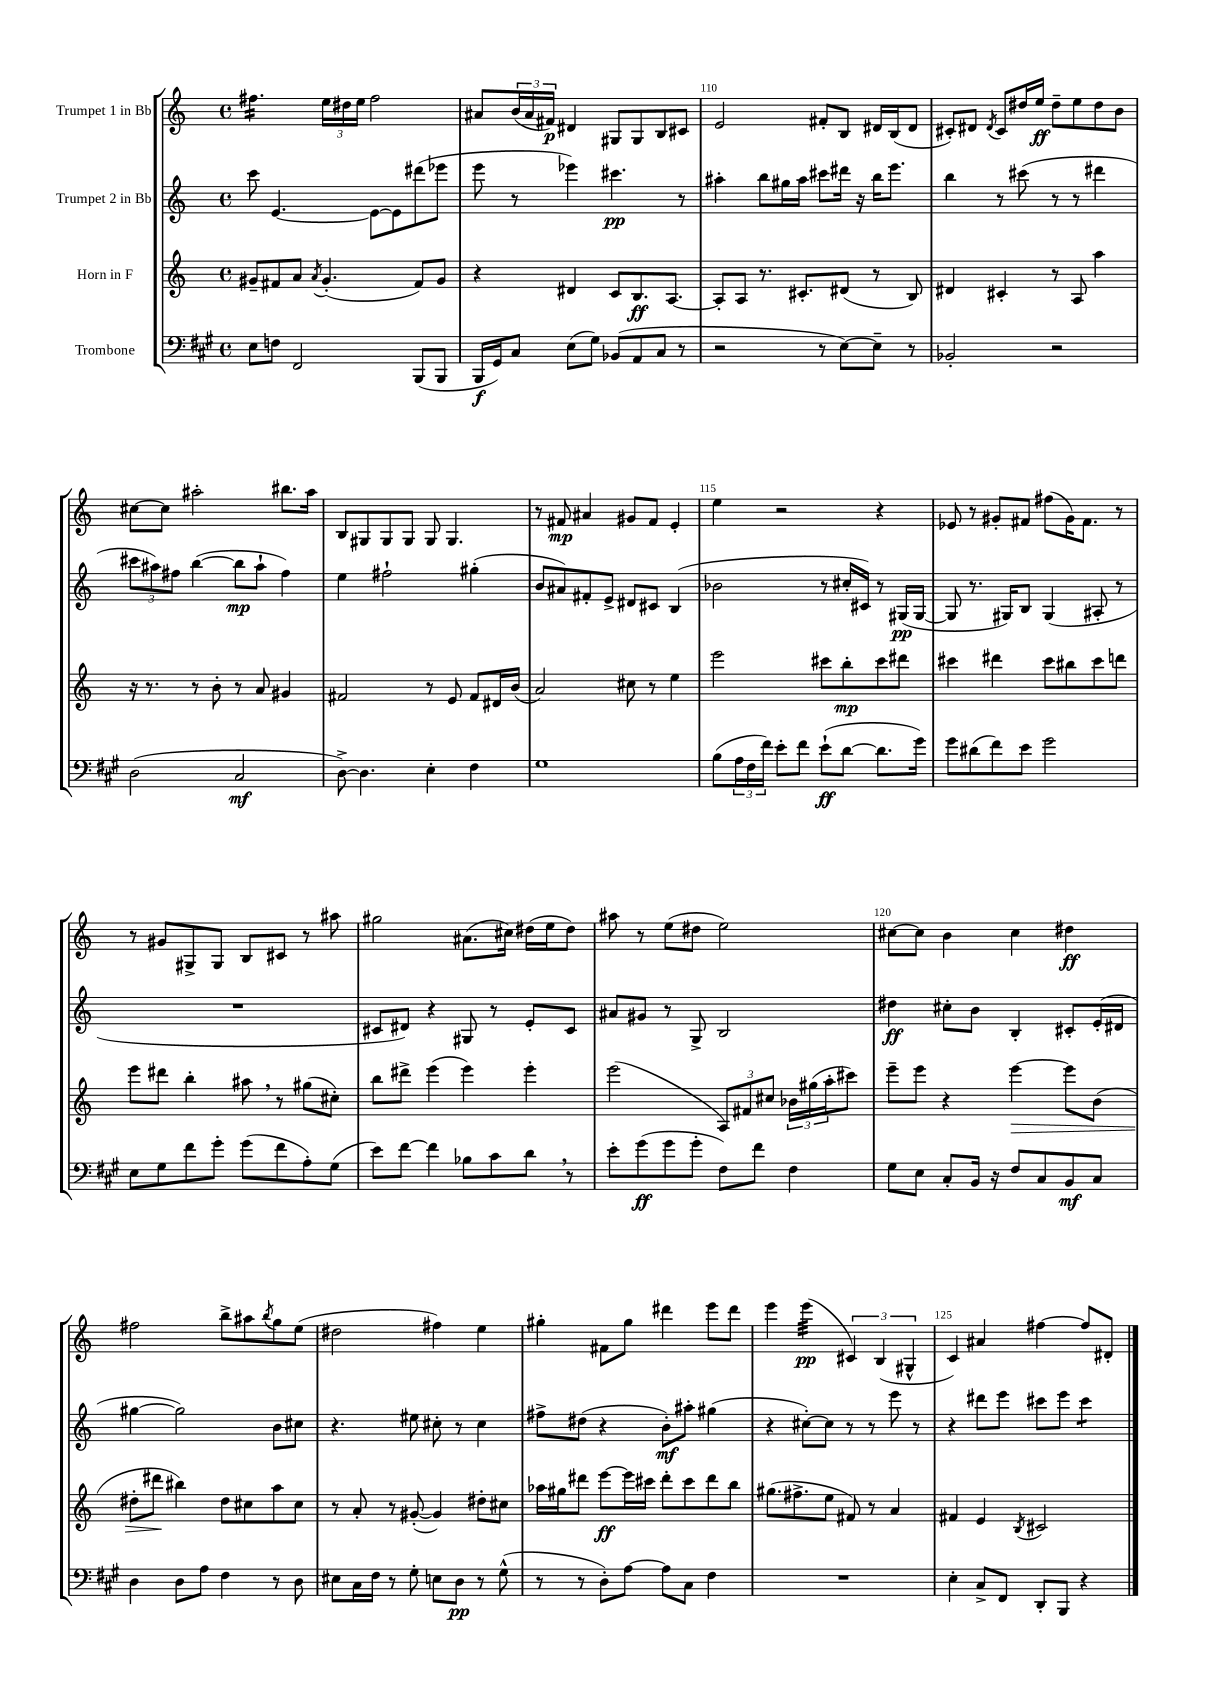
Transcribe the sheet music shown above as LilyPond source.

<<
\new StaffGroup <<
\new Staff = "s0" \with { instrumentName = "Trumpet 1 in Bb" } {
    \clef treble \key c \major \defaultTimeSignature \time 4/4
    fis''4.:16 \tuplet 3/2 { e''16 dis''16 e''16 } fis''2 |
    ais'8 \tuplet 3/2 { b'16( ais'16 fis'16\p) } dis'4 gis8 gis8 b8 cis'8 |
    e'2 fis'8-. b8 dis'16 b16( dis'8 |
    cis'8-.) dis'8 \acciaccatura { dis'8 } cis'8 dis''16 e''16\ff dis''8-- e''8 dis''8 b'8 |
    cis''8~ cis''8 ais''2-. bis''8. ais''16 |
    b8 gis8 gis8 gis8 gis8 gis4. |
    r8 fis'8\mp ais'4 gis'8 fis'8 e'4-. |
    e''4 r2 r4 |
    ees'8 r8 gis'8-. fis'8 fis''8( gis'16) fis'8. r8 |
    r8 gis'8 gis8-> gis8 b8 cis'8 r8 ais''8 |
    gis''2 ais'8.( cis''16) dis''16( e''16 dis''8) |
    ais''8 r8 e''8( dis''8 e''2) |
    cis''8~ cis''8 b'4 cis''4 dis''4\ff |
    fis''2 b''8-> ais''8 \acciaccatura { b''8 } g''8 e''8( |
    dis''2 fis''4) e''4 |
    gis''4-. fis'8 gis''8 dis'''4 e'''8 dis'''8 |
    e'''4 e'''4:32\pp( \tuplet 3/2 { cis'4) b4( gis4-^ } |
    c'4) ais'4 fis''4~ fis''8 dis'8-. \bar "|." |
}
\new Staff = "s1" \with { instrumentName = "Trumpet 2 in Bb" } {
    \clef treble \key c \major \defaultTimeSignature \time 4/4
    c'''8 e'4.~ e'8~ e'8 dis'''8( ees'''8 |
    e'''8 r8 ees'''4) cis'''4.\pp r8 |
    ais''4-. b''8 gis''16 ais''16 cis'''8 dis'''16 r16 b''16 e'''8. |
    b''4 r8 cis'''8( r8 r8 dis'''4 |
    \tuplet 3/2 { cis'''8 ais''8) fis''8 } b''4~( b''8\mp ais''8-! fis''4) |
    e''4 fis''2-! gis''4-.( |
    b'8 ais'8) fis'8-. e'8-> dis'8 cis'8 b4( |
    bes'2 r8 cis''16-. cis'16) r8 gis16\pp( gis16~ |
    gis8 r8. gis16) b8 gis4( ais8-. r8 |
    R1 |
    cis'8 dis'8) r4 gis8 r8 e'8-. cis'8 |
    ais'8 gis'8 r8 g8-> b2 |
    dis''4\ff cis''8-. b'8 b4-. cis'8-. e'16-.( dis'16 |
    gis''4~ gis''2) b'8 cis''8 |
    r4. eis''8 cis''8-. r8 cis''4 |
    fis''8-> dis''8( r4 b'8-.\mf) ais''8-. gis''4( |
    r4 cis''8~-.) cis''8 r8 r8 e'''8 r8 |
    r4 dis'''8 e'''8 cis'''8 e'''8 cis'''4:8 \bar "|." |
}
\new Staff = "s2" \with { instrumentName = "Horn in F" } {
    \clef treble \key c \major \defaultTimeSignature \time 4/4
    gis'8-- fis'8 a'8 \acciaccatura { a'8 } gis'4.-.( fis'8) gis'8 |
    r4 dis'4 c'8 b8.\ff a8.~ |
    a8-. a8 r8. cis'8.-. dis'8( r8 b8) |
    dis'4 cis'4-. r8 a8 a''4 |
    r16 r8. r8 b'8-. r8 a'8 gis'4 |
    fis'2 r8 e'8 fis'8 dis'16 b'16( |
    a'2) cis''8 r8 e''4 |
    e'''2 cis'''8 b''8-.\mp cis'''8 dis'''8 |
    cis'''4 dis'''4 cis'''8 bis''8 cis'''8 d'''8 |
    e'''8 dis'''8 b''4-. ais''8 \breathe r8 gis''8( cis''8-.) |
    b''8 dis'''8-> e'''4( e'''4) e'''4-. |
    e'''2( \tuplet 3/2 { a8) fis'8 cis''8 } \tuplet 3/2 { bes'16 gis''16( a''16-. } cis'''8) |
    e'''8-- e'''8 r4 e'''4~\> e'''8 b'8( |
    dis''8-. dis'''8\! bis''4) dis''8 cis''8 a''8 cis''8 |
    r8 a'8-. r8 gis'8~-.( gis'4) dis''8-. cis''8 |
    aes''16 gis''16 dis'''8 e'''8~\ff e'''16 cis'''16 dis'''8-. cis'''8 dis'''8 b''8 |
    gis''8.( fis''8.-> e''8 fis'8) r8 a'4 |
    fis'4 e'4 \acciaccatura { b8 } cis'2 \bar "|." |
}
\new Staff = "s3" \with { instrumentName = "Trombone" } {
    \clef bass \key a \major \defaultTimeSignature \time 4/4
    e8 f8 fis,2 b,,8( b,,8 |
    b,,16\f gis,16) cis8 e8( gis8) bes,8( a,8 cis8 r8 |
    r2 r8 e8~) e8-- r8 |
    bes,2-. r2 |
    d2( cis2\mf |
    d8~->) d4. e4-. fis4 |
    gis1 |
    b8( \tuplet 3/2 { a16 fis16 fis'16) } e'8-. fis'8 e'8-!\ff( d'8~ d'8. gis'16) |
    gis'8 dis'8( fis'8) e'8 gis'2 |
    e8 gis8 fis'8 gis'8-. gis'8( fis'8 a8-.) gis8( |
    e'8) fis'8~ fis'4 bes8 cis'8 d'8 \breathe r8 |
    e'8-. gis'8\ff( gis'8 gis'8-. fis8) fis'8 fis4 |
    gis8 e8 cis8-. b,16 r16 fis8 cis8 b,8\mf cis8 |
    d4 d8 a8 fis4 r8 d8 |
    eis8 cis16 fis16 r8 gis8-. e8 d8\pp r8 gis8-^( |
    r8 r8 d8-.) a8~ a8 cis8 fis4 |
    R1 |
    e4-. cis8-> fis,8 d,8-. b,,8 r4 \bar "|." |
}
>>
>>
\layout { \context { \Score currentBarNumber = #108 \override BarNumber.break-visibility = ##(#f #t #t) barNumberVisibility = #(every-nth-bar-number-visible 5) } }
